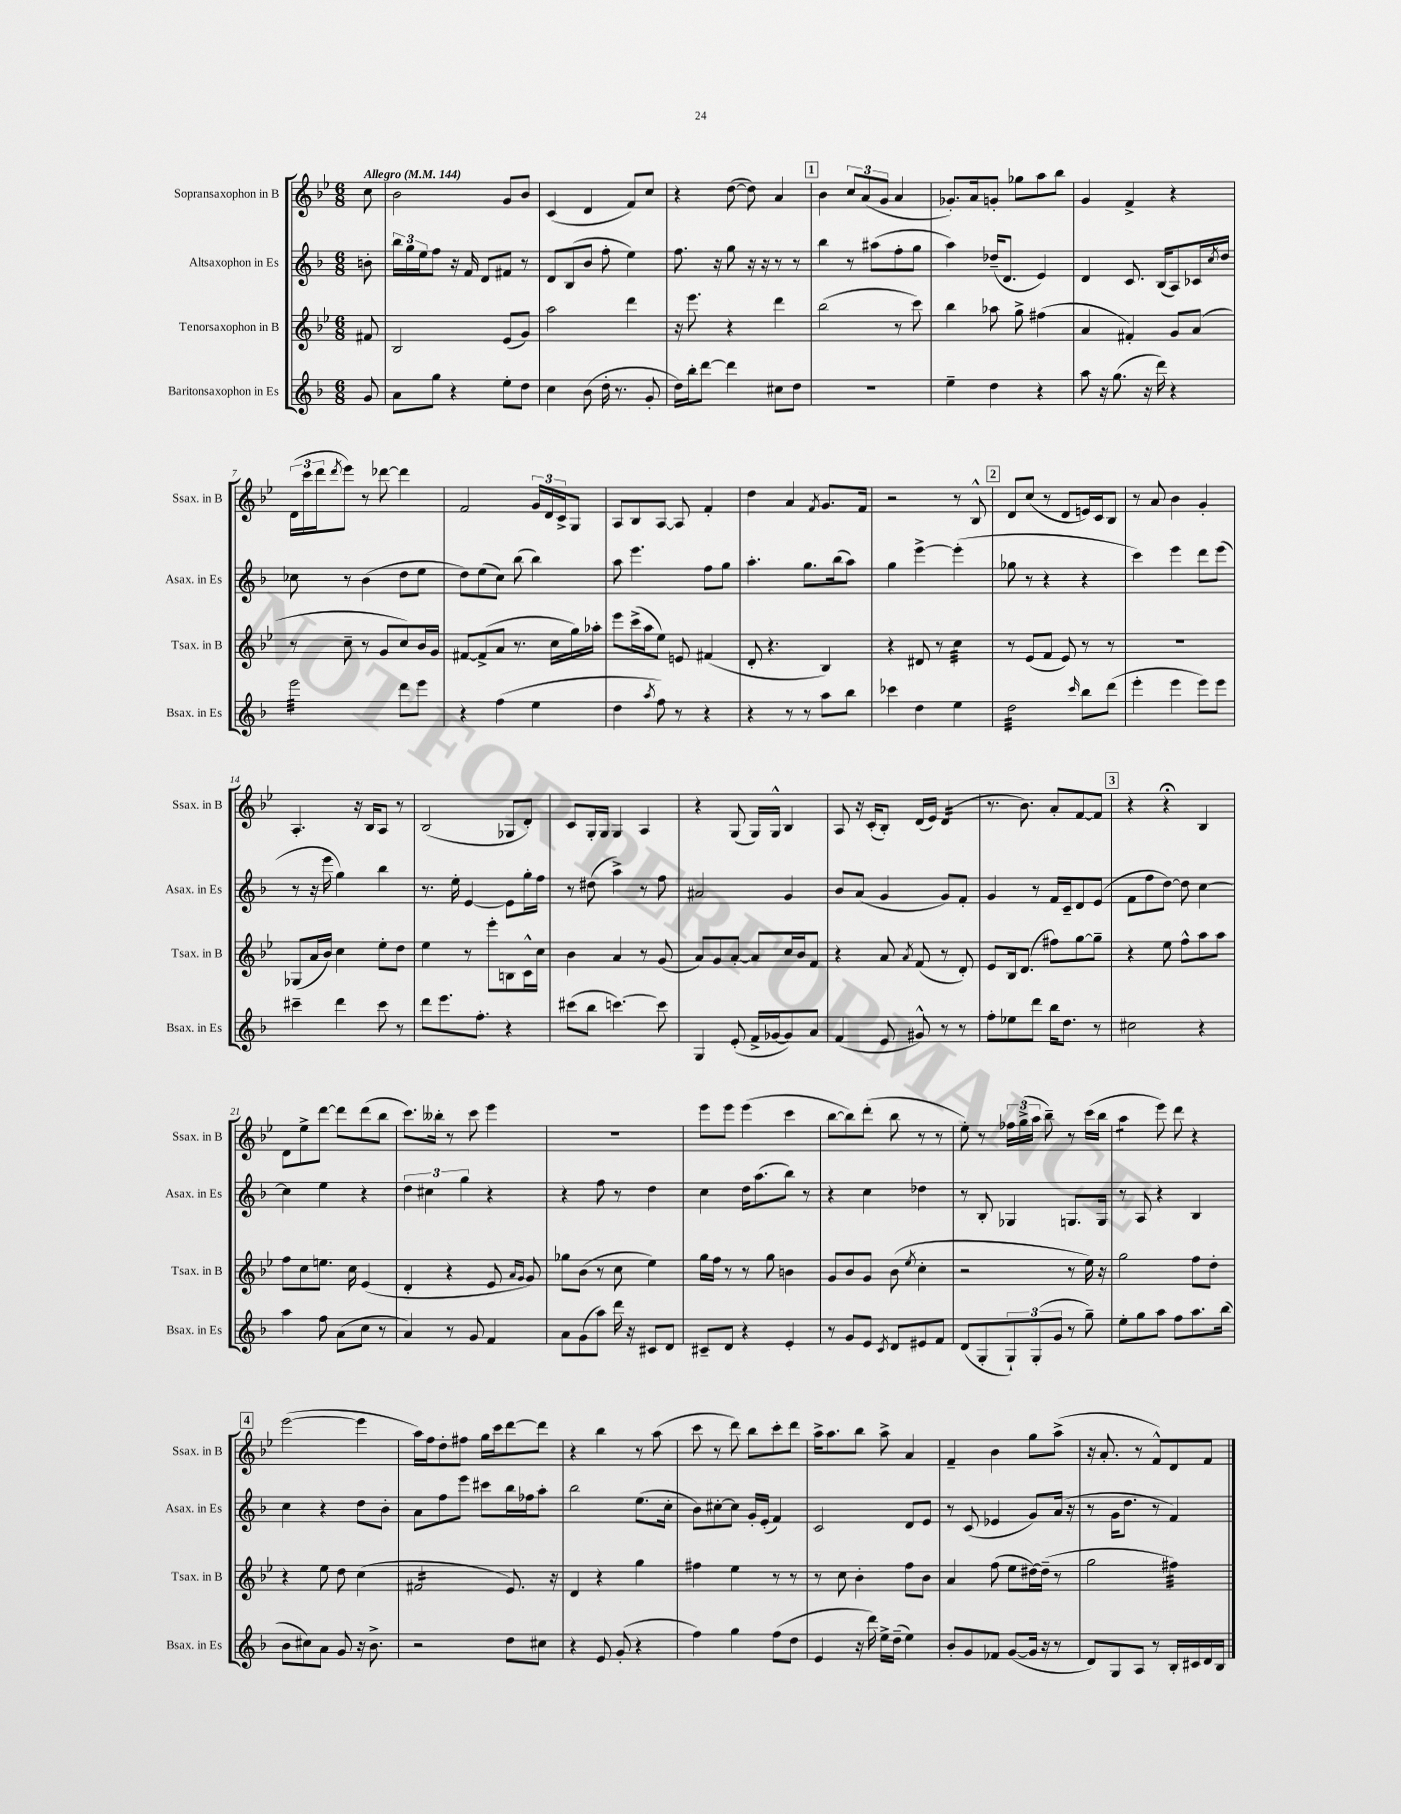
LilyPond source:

<<
\new StaffGroup <<
\new Staff = "s0" \with { instrumentName = "Sopransaxophon in B" shortInstrumentName = "Ssax. in B" } {
    \clef treble \key bes \major \numericTimeSignature \time 6/8 \partial 8 \tempo "Allegro" 4 = 144
    c''8 |
    bes'2 g'8 bes'8 |
    c'4( d'4 f'8) c''8 |
    r4 d''8~( d''8) a'4 |
    \mark \markup { \box "1" } bes'4 \tuplet 3/2 { c''8 a'8( g'8 } a'4 |
    ges'8.-.) a'16 g'8-. ges''8 a''8 bes''8 |
    g'4 f'4-> r4 |
    \tuplet 3/2 { d'16( c'''16 d'''16 } \acciaccatura { d'''8 } ees'''8) r8 des'''8~ des'''4 |
    f'2 \tuplet 3/2 { g'16 d'16 c'16-> } g8 |
    a8 bes8 a8~ a8 f'4-. |
    d''4 a'4 \acciaccatura { f'8 } g'8. f'16 |
    r2 r8 bes8-^ |
    \mark \markup { \box "2" } d'8 c''8( r8 d'8 e'16) c'16 bes8 |
    r8 a'8 bes'4 g'4-. |
    a4.-. r16 bes16 a8 r8 |
    bes2( ges8 d'8-.) |
    c'8 g16-. g16 g4 a4 |
    r4 g8( g16) g16-^ bes4 |
    a8 r16 c'16-.( bes8-.) d'16( ees'16) d'4:16( |
    r8. bes'8.) a'8-. f'8~ f'8 |
    \mark \markup { \box "3" } r4 r4\fermata bes4 |
    d'8 ees''8-> d'''8~ d'''8 d'''8( bes''8 |
    c'''8.) beses''16-. r8 c'''8 ees'''4 |
    R2. |
    ees'''8 ees'''8 ees'''4( c'''4 |
    bes''8~ bes''8) d'''8-.( bes''8 r8 r8 |
    ees''8-.) r8 \tuplet 3/2 { fes''16 g''16->( a''16 } bes''8--) r8 c'''16( bes''16 |
    a''4:8 ees'''8) d'''8 r4 |
    \mark \markup { \box "4" } ees'''2~( ees'''4 |
    a''16) f''16 d''8-. fis''8 g''16 c'''16 d'''8~ d'''8 |
    r4 bes''4 r8 a''8( |
    c'''8 r8 d'''8) bes''8 c'''8-. d'''8 |
    a''16-> a''8. bes''8 a''8-> a'4 |
    f'4-- bes'4 g''8 a''8->( |
    r16 a'8.-. r8 f'8-^) d'8 f'8 \bar "|." |
}
\new Staff = "s1" \with { instrumentName = "Altsaxophon in Es" shortInstrumentName = "Asax. in Es" } {
    \clef treble \key f \major \numericTimeSignature \time 6/8 \partial 8
    b'8-. |
    \tuplet 3/2 { bes''16 g''16 e''16 } f''8 r16 f'16 d'8 fis'8 r8 |
    d'8 bes8( bes'8 f''8-. e''4) |
    f''8. r16 g''8 r16 r16 r8 r8 |
    \mark \markup { \box "1" } bes''4 r8 ais''8( f''8-. g''8 |
    a''4) des''16--( d'8. e'4) |
    d'4 c'8. bes16( a8) ces'16 \acciaccatura { c''8 } d''16 |
    ces''8 r8 bes'4( d''8 e''8 |
    d''8) e''8( c''8) bes''8( bes''4) |
    a''8 e'''4. f''8 g''8 |
    a''4.-. g''8. bes''16( a''8) |
    g''4 e'''4~-> e'''4-.( |
    \mark \markup { \box "2" } ges''8 r8 r4 r4 |
    c'''4) e'''4 d'''8 e'''8( |
    r8 r16 e'''16 g''4) bes''4 |
    r8. e''16-. e'4~ e'8 g''16-. f''16 |
    r8 dis''8( a''4->) r8 f''8 |
    ais'2 g'4 |
    bes'8 a'8( g'4 g'8) f'8-. |
    g'4 r8 f'16 c'16-- d'8 e'8( |
    \mark \markup { \box "3" } f'8 f''8 d''8~) d''8 c''4~ |
    c''4 e''4 r4 |
    \tuplet 3/2 { d''4 cis''4 g''4 } r4 |
    r4 f''8 r8 d''4 |
    c''4 d''16 a''8.( bes''8) r8 |
    r4 c''4 des''4 |
    r8 bes8-. ges4 g8. g16 |
    r8 a8 r4 bes4 |
    \mark \markup { \box "4" } c''4 r4 d''8 bes'8-. |
    a'8 f''8 e'''8 cis'''8 bes''16 fes''16 a''8-. |
    bes''2 e''8.( c''16-. |
    bes'8) cis''8~-. cis''8 g'16-. e'16-.( f'4) |
    c'2 d'8 e'8 |
    r8 c'8( ees'4 g'8) a'16( r16 |
    r8 g'16 d''8. r8 f'4) \bar "|." |
}
\new Staff = "s2" \with { instrumentName = "Tenorsaxophon in B" shortInstrumentName = "Tsax. in B" } {
    \clef treble \key bes \major \numericTimeSignature \time 6/8 \partial 8
    fis'8 |
    bes2 ees'8( g'8) |
    a''2 d'''4 |
    r16 ees'''8. r4 d'''4 |
    \mark \markup { \box "1" } bes''2( r8 c'''8) |
    bes''4 aes''8 g''8-> fis''4( |
    a'4 fis'4-.) g'8 a'8( |
    r8 c''8-- r8 g'8 c''8) bes'16 g'16 |
    fis'8~ fis'8->( a'8 r8. c''16 g''16) aes''16-. |
    ees'''8 c'''16->( a''16 ees''8) e'8 fis'4( |
    d'8-. r4. bes4) |
    r4 dis'8 r8 c''4:32 |
    \mark \markup { \box "2" } r8 ees'8( f'8 ees'8) r8 r8 |
    R2. |
    ges8( a'16 bes'16) c''4 ees''8-. d''8 |
    ees''4 r8 ees'''8-. b8 c'16-^ c''16 |
    bes'4 a'4 r8 g'8( |
    a'8) g'8 a'8~-. a'8 c''16 bes'16 f'8 |
    r4 a'8 \acciaccatura { a'8 } f'8( r8 d'8-.) |
    ees'8 bes16 d'8.( fis''8) g''8~ g''8-- |
    \mark \markup { \box "3" } r4 ees''8 f''8-^ a''8 a''8 |
    f''8 c''8 e''8. c''16 ees'4( |
    d'4-. r4 ees'8 \grace { a'16 g'16 } g'8) |
    ges''8 bes'8( r8 c''8 ees''4) |
    g''16 f''16 r8 r8 g''8 b'4 |
    g'8 bes'8 g'8 bes'8( \acciaccatura { ees''8 } c''4-. |
    r2 r8 ees''16) r16 |
    g''2 f''8 d''8-. |
    \mark \markup { \box "4" } r4 ees''8 d''8 c''4( |
    fis'2:16 ees'8.) r16 |
    d'4 r4 g''4 |
    fis''4 ees''4 r8 r8 |
    r8 c''8 bes'4-. f''8 bes'8 |
    a'4 f''8( ees''8 dis''16~) dis''16--( r8 |
    g''2 fis''4:32) \bar "|." |
}
\new Staff = "s3" \with { instrumentName = "Baritonsaxophon in Es" shortInstrumentName = "Bsax. in Es" } {
    \clef treble \key f \major \numericTimeSignature \time 6/8 \partial 8
    g'8 |
    a'8 g''8 r4 e''8-. d''8 |
    c''4 bes'8( d''16-. r8. g'8-. |
    d''16) bes''16-. d'''8~ d'''4 cis''8 d''8 |
    \mark \markup { \box "1" } R2. |
    e''4-- d''4 r4 |
    a''8 r16 g''8.( r16 d'''16) r4 |
    e'''2:32 d'''8 e'''8 |
    r4 f''4( e''4 |
    d''4 \acciaccatura { a''8 } f''8) r8 r4 |
    r4 r8 r8 a''8 bes''8 |
    ces'''4 d''4 e''4 |
    \mark \markup { \box "2" } d''2:32 \grace { c'''16 } bes''8 d'''8( |
    e'''4-. e'''4 e'''8) e'''8 |
    cis'''4-- d'''4 cis'''8 r8 |
    d'''8 e'''8. f''8.-. r4 |
    cis'''8( bes''8 c'''4.~) c'''8 |
    g4 e'8-.( f'16-> ges'16~ ges'8) a'8 |
    f'4( e'8 gis'8-^) r8 r8 |
    f''8-. ees''8 d'''8 bes''16 d''8. r8 |
    \mark \markup { \box "3" } cis''2 r4 |
    a''4 f''8 a'8( c''8 r8 |
    a'4) r8 g'8 f'4 |
    a'8 g'8( a''8) d'''16 r16 cis'8 d'8 |
    cis'8-- d'8 r4 e'4-. |
    r8 g'8 e'8 \acciaccatura { c'8 } d'8 eis'8 f'8 |
    d'8( g8-. \tuplet 3/2 { g8-!) g8-.( g'8 } r8 g''8--) |
    e''8-. g''8 a''8 f''8 a''8. bes''16( |
    \mark \markup { \box "4" } bes'8 cis''8) a'8 g'8 r16 bes'8.-> |
    r2 d''8 cis''8 |
    r4 e'8 g'8-.( r4 |
    f''4) g''4 f''8( d''8 |
    e'4 r16 d'''16) e''16-> d''16--( e''4) |
    bes'8-. g'8 fes'8 g'8~( g'16 r16 r8 |
    d'8) g8 a8 r8 bes16-. cis'16 d'16 bes16 \bar "|." |
}
>>
>>
